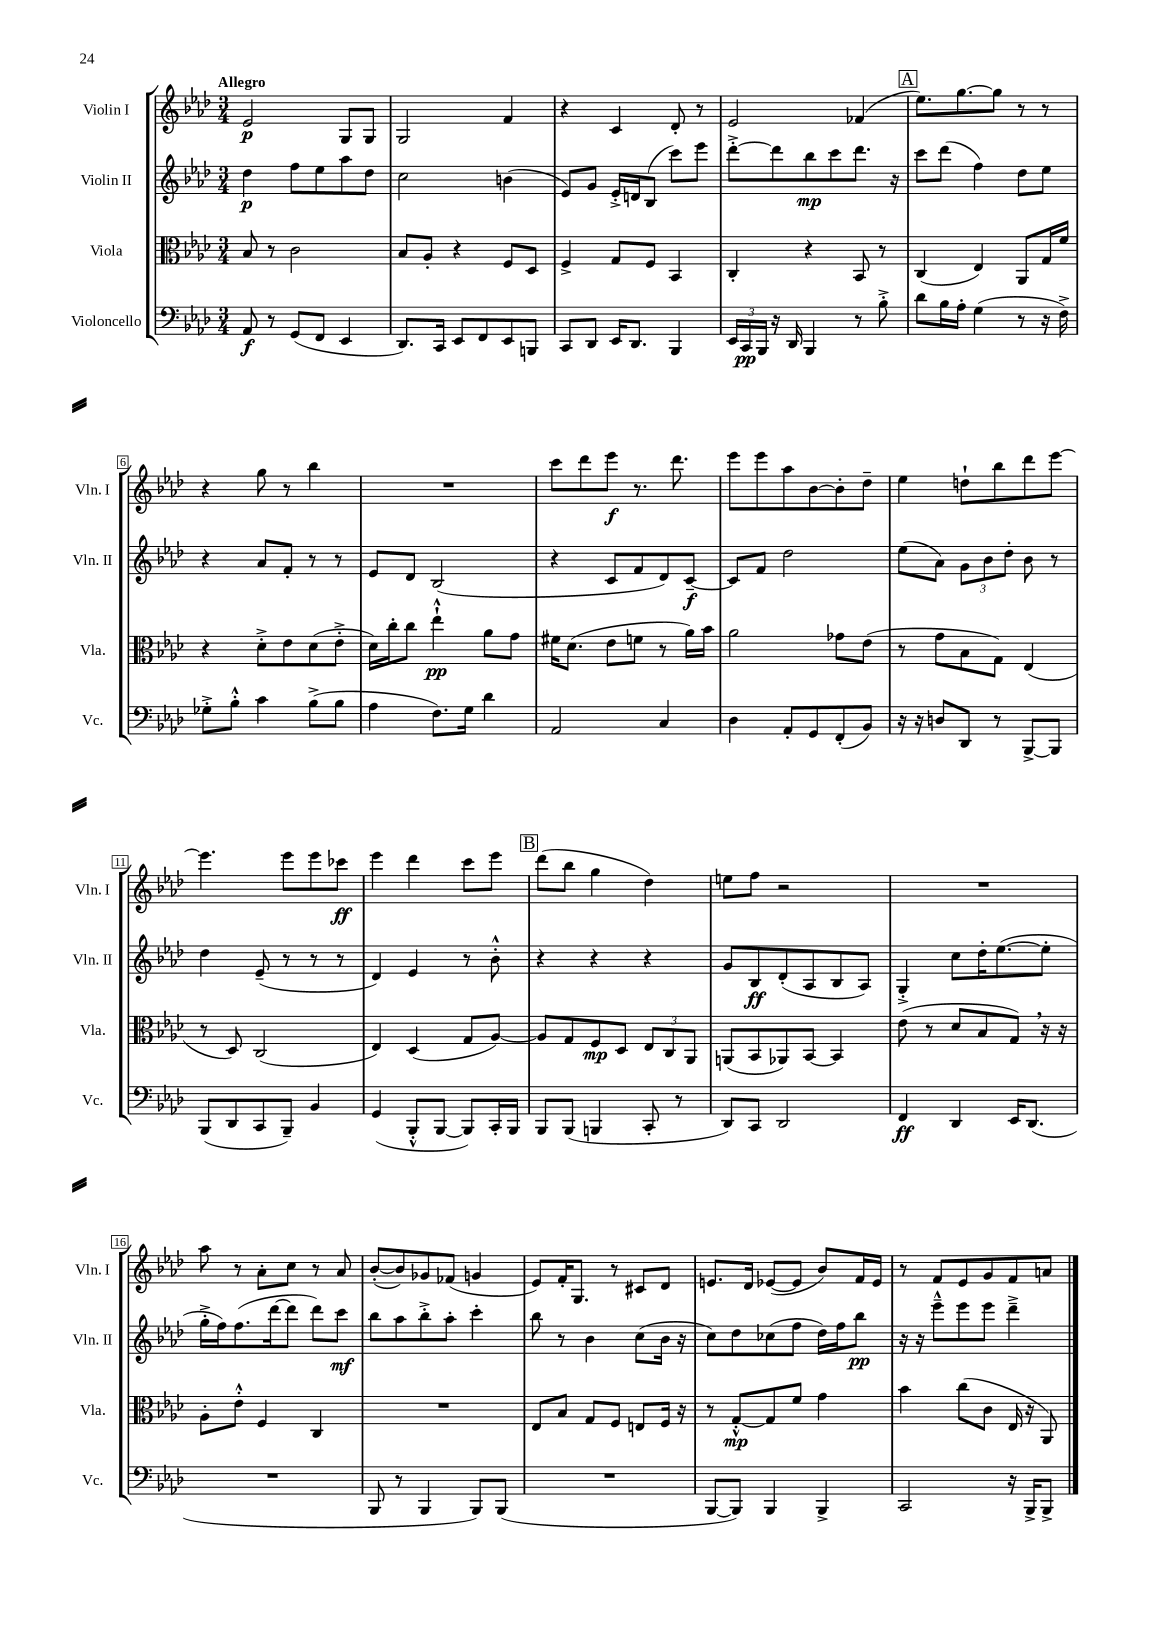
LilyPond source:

<<
\new StaffGroup <<
\new Staff = "s0" \with { instrumentName = "Violin I" shortInstrumentName = "Vln. I" } {
    \clef treble \key aes \major \numericTimeSignature \time 3/4 \tempo "Allegro"
    ees'2\p g8 g8 |
    g2 f'4 |
    r4 c'4 des'8-. r8 |
    ees'2 fes'4( |
    \mark \markup { \box "A" } ees''8.) g''8.~ g''8 r8 r8 |
    r4 g''8 r8 bes''4 |
    R2. |
    c'''8 des'''8 ees'''8\f r8. des'''8. |
    ees'''8 ees'''8 aes''8 bes'8~ bes'8-. des''8-- |
    ees''4 d''8-! bes''8 des'''8 ees'''8~ |
    ees'''4. ees'''8 ees'''8 ces'''8\ff |
    ees'''4 des'''4 c'''8 ees'''8 |
    \mark \markup { \box "B" } des'''8( bes''8 g''4 des''4) |
    e''8 f''8 r2 |
    R2. |
    aes''8 r8 aes'8-. c''8 r8 aes'8 |
    bes'8~-.( bes'8) ges'8 fes'8( g'4 |
    ees'8) f'16-. g8. r8 cis'8 des'8 |
    e'8. des'16 ees'8~( ees'8 bes'8) f'16 ees'16 |
    r8 f'8 ees'8 g'8 f'8 a'8 \bar "|." |
}
\new Staff = "s1" \with { instrumentName = "Violin II" shortInstrumentName = "Vln. II" } {
    \clef treble \key aes \major \numericTimeSignature \time 3/4
    des''4\p f''8 ees''8 aes''8 des''8 |
    c''2 b'4( |
    ees'8) g'8 ees'16-.-> d'16 bes8( c'''8) ees'''8 |
    des'''8~-.-> des'''8 bes''8\mp c'''8 des'''8. r16 |
    \mark \markup { \box "A" } c'''8 des'''8( f''4) des''8 ees''8 |
    r4 aes'8 f'8-. r8 r8 |
    ees'8 des'8 bes2( |
    r4 c'8 f'8 des'8) c'8~--\f |
    c'8 f'8 des''2 |
    ees''8( aes'8) \tuplet 3/2 { g'8 bes'8 des''8-. } bes'8 r8 |
    des''4 ees'8--( r8 r8 r8 |
    des'4) ees'4 r8 bes'8-.-^ |
    \mark \markup { \box "B" } r4 r4 r4 |
    g'8 bes8\ff des'8-.( aes8 bes8 aes8) |
    g4-.-> c''8 des''16-. ees''8.~( ees''8-. |
    g''16-.-> f''16) f''8.( des'''16~ des'''8 des'''8) c'''8\mf |
    bes''8 aes''8 bes''8-.-> aes''8-. c'''4-. |
    bes''8 r8 bes'4 c''8( bes'16 r16 |
    c''8) des''8 ces''8( f''8 des''16) f''16 bes''8\pp |
    r16 r16 ees'''8---^ ees'''8 ees'''8 des'''4---> \bar "|." |
}
\new Staff = "s2" \with { instrumentName = "Viola" shortInstrumentName = "Vla." } {
    \clef alto \key aes \major \numericTimeSignature \time 3/4
    bes8 r8 c'2 |
    bes8 aes8-. r4 f8 des8 |
    f4-> g8 f8 bes,4 |
    c4-. r4 bes,8 r8 |
    \mark \markup { \box "A" } c4( ees4) aes,8 g16 f'16 |
    r4 des'8-.-> ees'8 des'8( ees'8-.-> |
    des'16) c''16-. c''8 ees''4-!-^\pp aes'8 g'8 |
    fis'16 des'8.( ees'8 f'8 r8 aes'16) bes'16 |
    aes'2 ges'8 ees'8( |
    r8 g'8 bes8 g8) ees4( |
    r8 des8) c2( |
    ees4) des4( g8 aes8~) |
    \mark \markup { \box "B" } aes8 g8 f8\mp des8 \tuplet 3/2 { ees8 c8 aes,8 } |
    a,8( bes,8 aes,8) bes,8~ bes,4 |
    ees'8( r8 des'8 bes8 g8) \breathe r16 r16 |
    aes8-. ees'8-.-^ f4 c4 |
    R2. |
    ees8 bes8 g8 f8 e8 f16 r16 |
    r8 g8~-.-^\mp g8 f'8 g'4 |
    bes'4 c''8( c'8 ees16 r16 aes,8) \bar "|." |
}
\new Staff = "s3" \with { instrumentName = "Violoncello" shortInstrumentName = "Vc." } {
    \clef bass \key aes \major \numericTimeSignature \time 3/4
    aes,8\f r8 g,8( f,8 ees,4 |
    des,8.) c,16 ees,8 f,8 ees,8 b,,8 |
    c,8 des,8 ees,16 des,8. bes,,4 |
    \tuplet 3/2 { ees,16 c,16\pp bes,,16 } r16 des,16 bes,,4 r8 bes8-.-> |
    \mark \markup { \box "A" } des'8 bes16 aes16-. g4( r8 r16 f16->) |
    ges8-.-> bes8-.-^ c'4 bes8->( bes8 |
    aes4 f8.) g16 des'4 |
    aes,2 c4 |
    des4 aes,8-. g,8 f,8-.( bes,8) |
    r16 r16 d8 des,8 r8 bes,,8~-> bes,,8 |
    bes,,8( des,8 c,8 bes,,8--) bes,4 |
    g,4( bes,,8-.-^ bes,,8~ bes,,8) c,16-. bes,,16 |
    \mark \markup { \box "B" } bes,,8 bes,,8( b,,4 c,8-. r8 |
    des,8) c,8 des,2 |
    f,4\ff des,4 ees,16 des,8.( |
    R2. |
    bes,,8 r8 bes,,4 bes,,8) bes,,8( |
    R2. |
    bes,,8~ bes,,8) bes,,4 bes,,4-> |
    c,2 r16 bes,,16-> bes,,8-> \bar "|." |
}
>>
>>
\layout { \context { \Score \override BarNumber.stencil = #(make-stencil-boxer 0.1 0.3 ly:text-interface::print) } }
